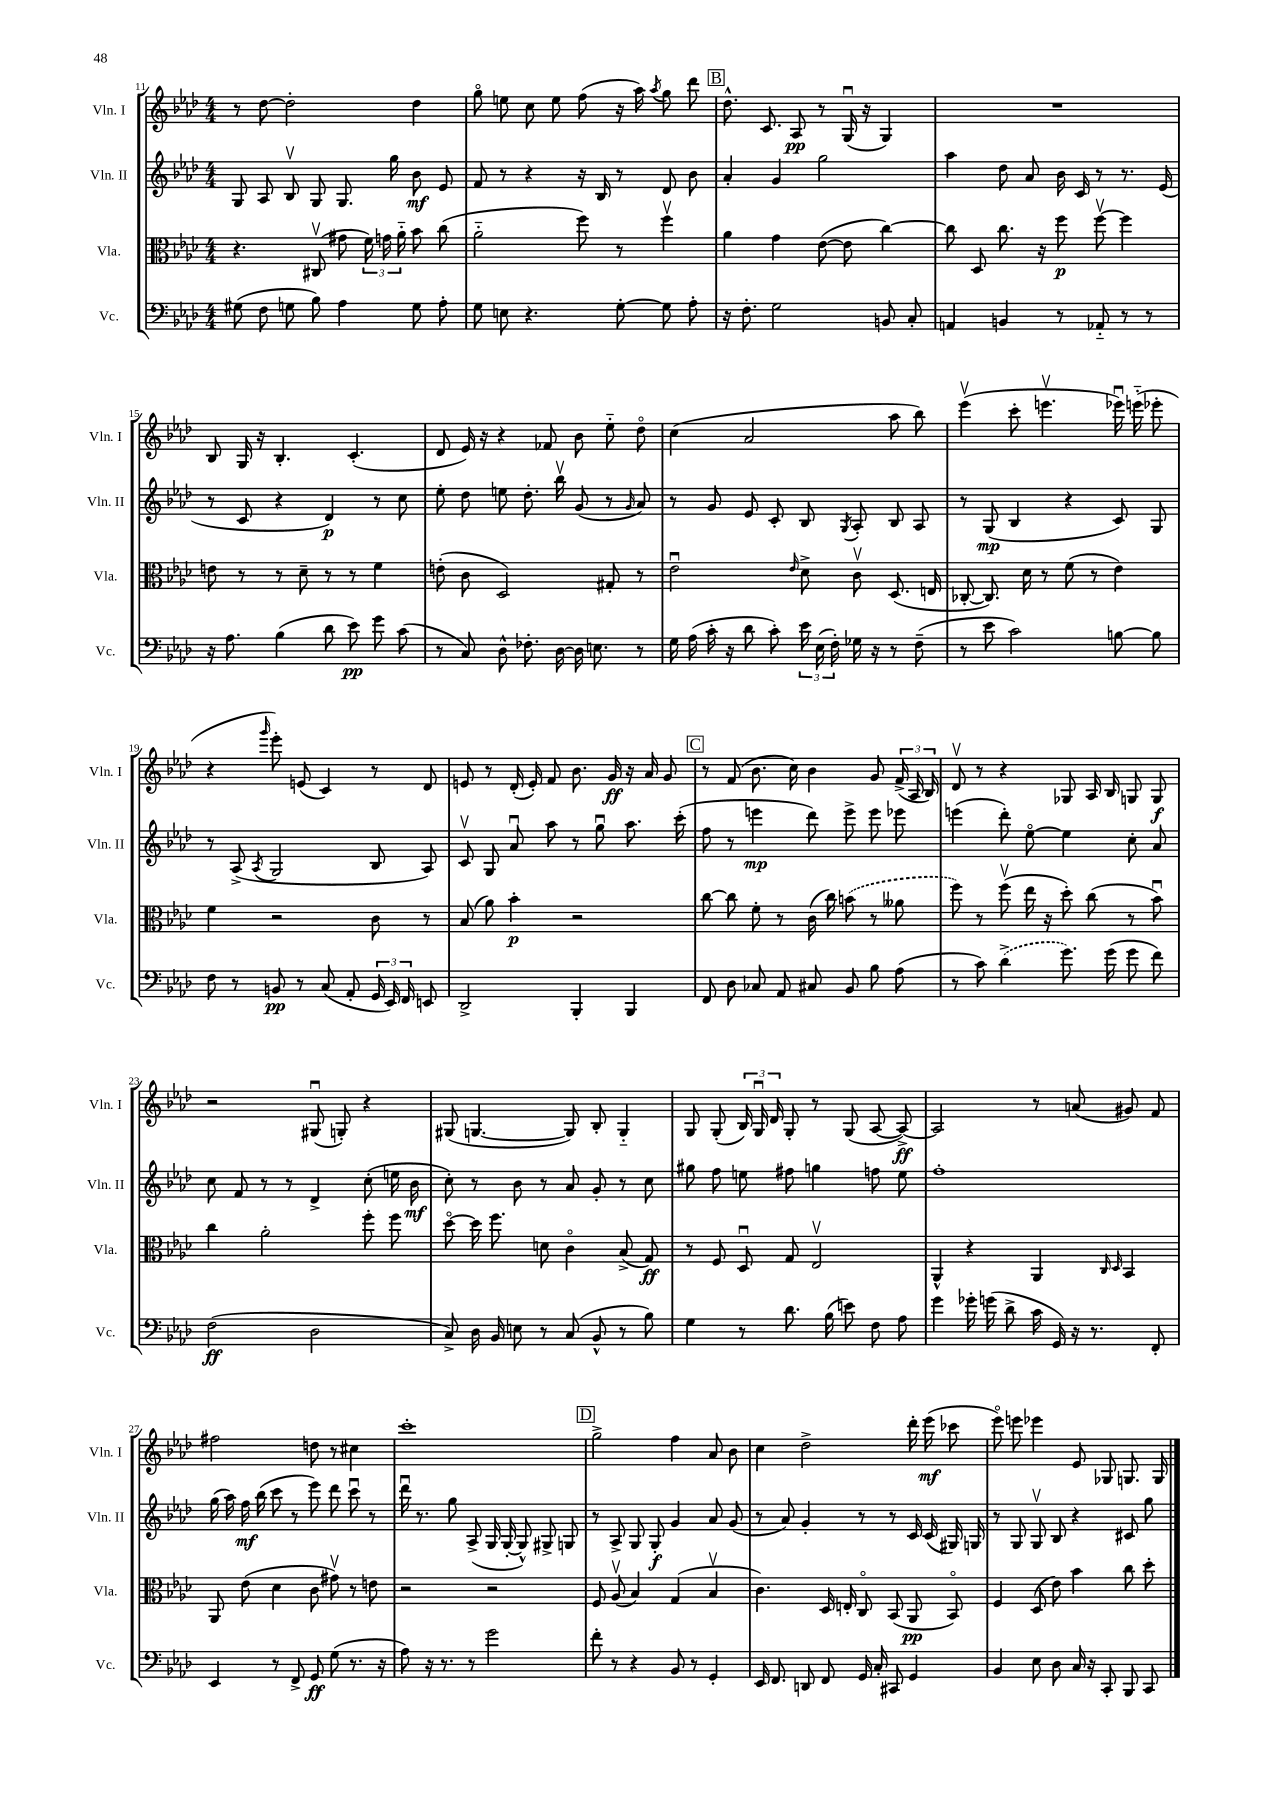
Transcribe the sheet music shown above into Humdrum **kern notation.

**kern	**dynam	**kern	**dynam	**kern	**dynam	**kern	**dynam
*part4	*part4	*part3	*part3	*part2	*part2	*part1	*part1
*staff4	*staff4	*staff3	*staff3	*staff2	*staff2	*staff1	*staff1
*I"Vc.	*	*I"Vla.	*	*I"Vln. II	*	*I"Vln. I	*
*I'Vc.	*	*I'Vla.	*	*I'Vln. II	*	*I'Vln. I	*
*clefF4	*	*clefC3	*	*clefG2	*	*clefG2	*
*k[b-e-a-d-]	*	*k[b-e-a-d-]	*	*k[b-e-a-d-]	*	*k[b-e-a-d-]	*
*M4/4	*	*M4/4	*	*M4/4	*	*M4/4	*
=11	=11	=11	=11	=11	=11	=11	=11
(8G#X\	.	4.r	.	8G/	.	8r	.
8F\	.	.	.	8A-/	.	[8dd-\	.
8Gn\	.	.	.	8B-v/	.	2dd-'\]	.
8B-\)	.	(8C#Xv/	.	8G/	.	.	.
4A-\	.	8g#X\	.	8.G/	.	.	.
.	.	24f\)	.	.	.	.	.
.	.	24gn\	.	.	.	.	.
.	.	.	.	16gg\	.	.	.
.	.	24a-\	.	.	.	.	.
8G\	.	8b-\	.	8b-\	mf	4dd-\	.
8A-'\	.	(8cc\	.	8e-/	.	.	.
=12	=12	=12	=12	=12	=12	=12	=12
8G\	.	2a-\	.	8f/	.	8gg\	.
8En\	.	.	.	8r	.	8een\	.
4.r	.	.	.	4r	.	8cc\	.
.	.	.	.	.	.	8ee\	.
.	.	8ff\)	.	16r	.	(8ff\	.
.	.	.	.	16B-/	.	.	.
[8G'\	.	8r	.	8r	.	16r	.
.	.	.	.	.	.	16aa-\)	.
.	.	.	.	.	.	8qaa-/	.
8G\]	.	4ffv\	.	8d-/	.	8gg\	.
8A-'\	.	.	.	8b-\	.	8ddd-\	.
!!LO:REH:place=s1:t=B
=13	=13	=13	=13	=13	=13	=13	=13
16r	.	4a-\	.	4a-'/	.	8.dd-^^\	.
8.F'\	.	.	.	.	.	.	.
.	.	.	.	.	.	8.c/	.
2G\	.	4g\	.	4g/	.	.	.
.	.	.	.	.	.	8A-/	pp
.	.	([8e-\	.	2gg\	.	8r	.
.	.	8e-\]	.	.	.	(16Gu/	.
.	.	.	.	.	.	16r	.
8BBn/	.	[4cc\)	.	.	.	4G/)	.
8C'/	.	.	.	.	.	.	.
=14	=14	=14	=14	=14	=14	=14	=14
4AAn/	.	8cc\]	.	4aa-\	.	1r	.
.	.	8D-/	.	.	.	.	.
4BBn/	.	8.cc\	.	8dd-\	.	.	.
.	.	.	.	8a-/	.	.	.
.	.	16r	.	.	.	.	.
8r	.	8ff\	p	16b-\	.	.	.
.	.	.	.	16c/	.	.	.
8AA-X/	.	[8ffv\	.	8r	.	.	.
8r	.	4ff\]	.	8.r	.	.	.
8r	.	.	.	.	.	.	.
.	.	.	.	(16e-/	.	.	.
!!LO:LB:g=z
=15	=15	=15	=15	=15	=15	=15	=15
16r	.	8en\	.	8r	.	8B-/	.
8.A-\	.	.	.	.	.	.	.
.	.	8r	.	8c/	.	16G/	.
.	.	.	.	.	.	16r	.
(4B-\	.	8r	.	4r	.	4.B-'/	.
.	.	8d-~\	.	.	.	.	.
8d-\	.	8r	.	4d-/)	p	.	.
8e-\)	pp	8r	.	.	.	(4.c'/	.
8g\	.	4f\	.	8r	.	.	.
(8c\	.	.	.	8cc\	.	.	.
=16	=16	=16	=16	=16	=16	=16	=16
8r	.	(8en'\	.	8ee-'\	.	8d-/	.
8C/)	.	8c\	.	8dd-\	.	16e-/)	.
.	.	.	.	.	.	16r	.
8D-^^\	.	2D-/)	.	8een\	.	4r	.
8.F-X'\	.	.	.	8.dd-'\	.	.	.
.	.	.	.	.	.	8f-X/	.
[16D-\	.	.	.	16bb-v\	.	.	.
16D-\]	.	.	.	(8g/	.	8b-\	.
8.En\	.	.	.	.	.	.	.
.	.	8G#X'/	.	8r	.	8ee-\	.
.	.	.	.	16qqg/	.	.	.
8r	.	8r	.	8a-/)	.	8dd-\	.
=17	=17	=17	=17	=17	=17	=17	=17
16G\	.	2e-u\	.	8r	.	(4cc\	.
(16A-\	.	.	.	.	.	.	.
16c'\	.	.	.	8g/	.	.	.
16r	.	.	.	.	.	.	.
8d-\	.	.	.	8e-/	.	2a-/	.
8c'\)	.	.	.	8c'/	.	.	.
.	.	16qqe-/	.	.	.	.	.
24e-\	.	8d-^\	.	8B-/	.	.	.
(24E-\	.	.	.	.	.	.	.
24F'\)	.	.	.	.	.	.	.
.	.	.	.	8qG/	.	.	.
16G-X\	.	8cv\	.	8A-'/	.	.	.
16r	.	.	.	.	.	.	.
8r	.	(8.D-/	.	8B-/	.	8aa-\	.
(8F~\	.	.	.	8A-/	.	8bb-\)	.
.	.	16En/	.	.	.	.	.
=18	=18	=18	=18	=18	=18	=18	=18
8r	.	[8C-X'/	.	8r	.	(4eee-v\	.
8e-\	.	8.C-/])	.	(8G/	mp	.	.
2c\)	.	.	.	4B-/	.	8ccc'\	.
.	.	16d-\	.	.	.	.	.
.	.	8r	.	.	.	4.eeenv\	.
.	.	(8f\	.	4r	.	.	.
.	.	8r	.	.	.	.	.
[8Bn\	.	4e-\)	.	8c/)	.	16eee-Xu\)	.
.	.	.	.	.	.	(16eeen\	.
8B\]	.	.	.	8G/	.	8eee-X'\	.
!!LO:LB:g=z
=19	=19	=19	=19	=19	=19	=19	=19
8F\	.	4f\	.	8r	.	4r	.
8r	.	.	.	(8A-^/	.	.	.
.	.	.	.	8qA-/	.	16qqggg/	.
8BBn/	pp	2r	.	2G/	.	8eee-'\)	.
8r	.	.	.	.	.	(8en/	.
(8C/	.	.	.	.	.	4c/)	.
8AA-'/	.	.	.	.	.	.	.
24GG/	.	8c\	.	8B-/	.	8r	.
24EE-/)	.	.	.	.	.	.	.
24FF/	.	.	.	.	.	.	.
8EEn/	.	8r	.	8A-/)	.	8d-/	.
=20	=20	=20	=20	=20	=20	=20	=20
2DD-^/	.	(8B-/	.	8cv/	.	8en/	.
.	.	8a-\)	.	8G/	.	8r	.
.	.	4b-'\	p	8a-u/	.	(16d-'/	.
.	.	.	.	.	.	16e'/)	.
.	.	.	.	8aa-\	.	8f/	.
4BBB-'/	.	2r	.	8r	.	8.b-\	.
.	.	.	.	8ggu\	.	.	.
.	.	.	.	.	.	16g/	ff
4BBB-/	.	.	.	8.aa-\	.	16r	.
.	.	.	.	.	.	16a-/	.
.	.	.	.	.	.	8g/	.
.	.	.	.	(16ccc'\	.	.	.
!!LO:REH:place=s1:t=C
=21	=21	=21	=21	=21	=21	=21	=21
8FF/	.	[8cc\	.	8ff\	.	8r	.
8D-\	.	8cc\]	.	8r	.	(8f/	.
8C-X/	.	8f'\	.	4eeen\	mp	8.b-\	.
8AA-/	.	8r	.	.	.	.	.
.	.	.	.	.	.	16cc\)	.
8C#X/	.	(16c\	.	8ddd-\)	.	4b-\	.
.	.	16cc\)	.	.	.	.	.
8BB-/	.	(8bn\	.	8eee^\	.	.	.
8B-\	.	8r	.	8eee\	.	8g/	.
(8A-\	.	8a--X\	.	8eee-X\	.	(24f^/	.
.	.	.	.	.	.	24A-/	.
.	.	.	.	.	.	24B-/)	.
=22	=22	=22	=22	=22	=22	=22	=22
8r	.	8ff\)	.	(4eeen\	.	8d-v/	.
8c\)	.	8r	.	.	.	8r	.
(4d-^\	.	(8ffv\	.	8ddd-'\)	.	4r	.
.	.	16ee-\	.	[8ee-\	.	.	.
.	.	16r	.	.	.	.	.
8.g\)	.	8dd-'\)	.	4ee-\]	.	8G-X/	.
.	.	(8cc\	.	.	.	16A-/	.
(16g\	.	.	.	.	.	16B-/	.
8g\	.	8r	.	8cc'\	.	8Gn/	.
8f\)	.	8b-u\)	.	8a-/	.	8G/	f
!!LO:LB:g=z
=23	=23	=23	=23	=23	=23	=23	=23
(2F\	ff	4cc\	.	8cc\	.	2r	.
.	.	.	.	8f/	.	.	.
.	.	2a-'\	.	8r	.	.	.
.	.	.	.	8r	.	.	.
2D-\	.	.	.	4d-^/	.	(8G#Xu/	.
.	.	.	.	.	.	8Gn'/)	.
.	.	8ff'\	.	(8cc'\	.	4r	.
.	.	8ff\	.	16een\	.	.	.
.	.	.	.	16b-\	mf	.	.
=24	=24	=24	=24	=24	=24	=24	=24
8C^/)	.	[8dd-\	.	8cc'\)	.	(8G#X/	.
16D-\	.	16dd-\]	.	8r	.	[4.Gn/	.
16BB-/	.	8.ff\	.	.	.	.	.
8En\	.	.	.	8b-\	.	.	.
8r	.	8dn\	.	8r	.	.	.
(8C/	.	4c\	.	8a-/	.	8G/])	.
8BB-^^/	.	.	.	8g'/	.	8B-'/	.
8r	.	(8B-^/	.	8r	.	4G/	.
8B-\)	.	8G/)	ff	8cc\	.	.	.
=25	=25	=25	=25	=25	=25	=25	=25
4G\	.	8r	.	8gg#X\	.	8G/	.
.	.	8F/	.	8ff\	.	(8G'/	.
8r	.	8D-u/	.	8een\	.	24B-/)	.
.	.	.	.	.	.	24Gu/	.
.	.	.	.	.	.	24d-/	.
8.d-\	.	8G/	.	8ff#X\	.	8G'/	.
.	.	2E-v/	.	4ggn\	.	8r	.
(16B-\	.	.	.	.	.	.	.
8en\)	.	.	.	.	.	(8G/	.
8F\	.	.	.	8ffn\	.	[8A-/	.
8A-\	.	.	.	8ee\	.	8A-^/_)	ff
=26	=26	=26	=26	=26	=26	=26	=26
4g\	.	4AA-^^/	.	1ff'	.	2A-/]	.
16g-X'\	.	4r	.	.	.	.	.
(16gn\	.	.	.	.	.	.	.
8d-^\	.	.	.	.	.	.	.
16c\	.	4AA-/	.	.	.	8r	.
16GG/)	.	.	.	.	.	.	.
16r	.	.	.	.	.	(8an/	.
8.r	.	.	.	.	.	.	.
.	.	16qqC/	.	.	.	.	.
.	.	16qqD-/	.	.	.	.	.
.	.	4BB-/	.	.	.	8g#X/)	.
8FF'/	.	.	.	.	.	8f/	.
!!LO:LB:g=z
=27	=27	=27	=27	=27	=27	=27	=27
4EE-/	.	8AA-/	.	(16gg\	.	2ff#X\	.
.	.	.	.	16aa-\)	.	.	.
.	.	(8e-\	.	16ff\	mf	.	.
.	.	.	.	(16bb-\	.	.	.
8r	.	4d-\	.	8ccc\	.	.	.
8FF^/	.	.	.	8r	.	.	.
8GG/	ff	8c\	.	8eee-\)	.	8ddn\	.
(8G\	.	8g#Xv\)	.	8ddd-\	.	8r	.
8.r	.	8r	.	8cccu\	.	4cc#X\	.
.	.	8en\	.	8r	.	.	.
16r	.	.	.	.	.	.	.
=28	=28	=28	=28	=28	=28	=28	=28
8A-\)	.	2r	.	16ddd-u\	.	1ccc'	.
.	.	.	.	8.r	.	.	.
16r	.	.	.	.	.	.	.
8.r	.	.	.	.	.	.	.
.	.	.	.	8gg\	.	.	.
8r	.	.	.	(8A-^/	.	.	.
2g\	.	2r	.	16G/	.	.	.
.	.	.	.	[16G'/	.	.	.
.	.	.	.	8G^^/])	.	.	.
.	.	.	.	8G#X^/	.	.	.
.	.	.	.	8Gn/	.	.	.
!!LO:REH:place=s1:t=D
=29	=29	=29	=29	=29	=29	=29	=29
8f'\	.	8F/	.	8r	.	2gg^\	.
8r	.	(8A-v/	.	8A-^/	.	.	.
4r	.	4B-/)	.	8G/	.	.	.
.	.	.	.	8G'/	f	.	.
8BB-/	.	(4G/	.	4g/	.	4ff\	.
8r	.	.	.	.	.	.	.
4GG'/	.	4B-v/	.	8a-/	.	8a-/	.
.	.	.	.	(8g/	.	8b-\	.
=30	=30	=30	=30	=30	=30	=30	=30
16EE-/	.	4.c\)	.	8r	.	4cc\	.
8.FF/	.	.	.	.	.	.	.
.	.	.	.	8a-/)	.	.	.
8DDn/	.	.	.	4g'/	.	2dd-^\	.
8FF/	.	16D-/	.	.	.	.	.
.	.	16En'/	.	.	.	.	.
16GG/	.	8C/	.	8r	.	.	.
16C'/	.	.	.	.	.	.	.
8CC#X/	.	(8BB-/	.	8r	.	.	.
4GG/	.	8AA-/	pp	16c/	.	16ddd-'\	.
.	.	.	.	(16c/	.	(16eee-\	mf
.	.	8BB-/)	.	16G#X/)	.	8ccc-X\	.
.	.	.	.	16Gn/	.	.	.
=31	=31	=31	=31	=31	=31	=31	=31
4BB-/	.	4F/	.	8r	.	8eee-\)	.
.	.	.	.	8G/	.	8eeen\	.
8E-\	.	(8D-/	.	8Gv/	.	4eee-X\	.
8D-\	.	8e-\)	.	8B-/	.	.	.
16C/	.	4b-\	.	4r	.	8e-/	.
16r	.	.	.	.	.	.	.
8CC'/	.	.	.	.	.	8G-X/	.
8BBB-/	.	8cc\	.	8c#X/	.	8.Gn/	.
8CC/	.	8dd-'\	.	8gg\	.	.	.
.	.	.	.	.	.	16G/	.
==	==	==	==	==	==	==	==
*-	*-	*-	*-	*-	*-	*-	*-
